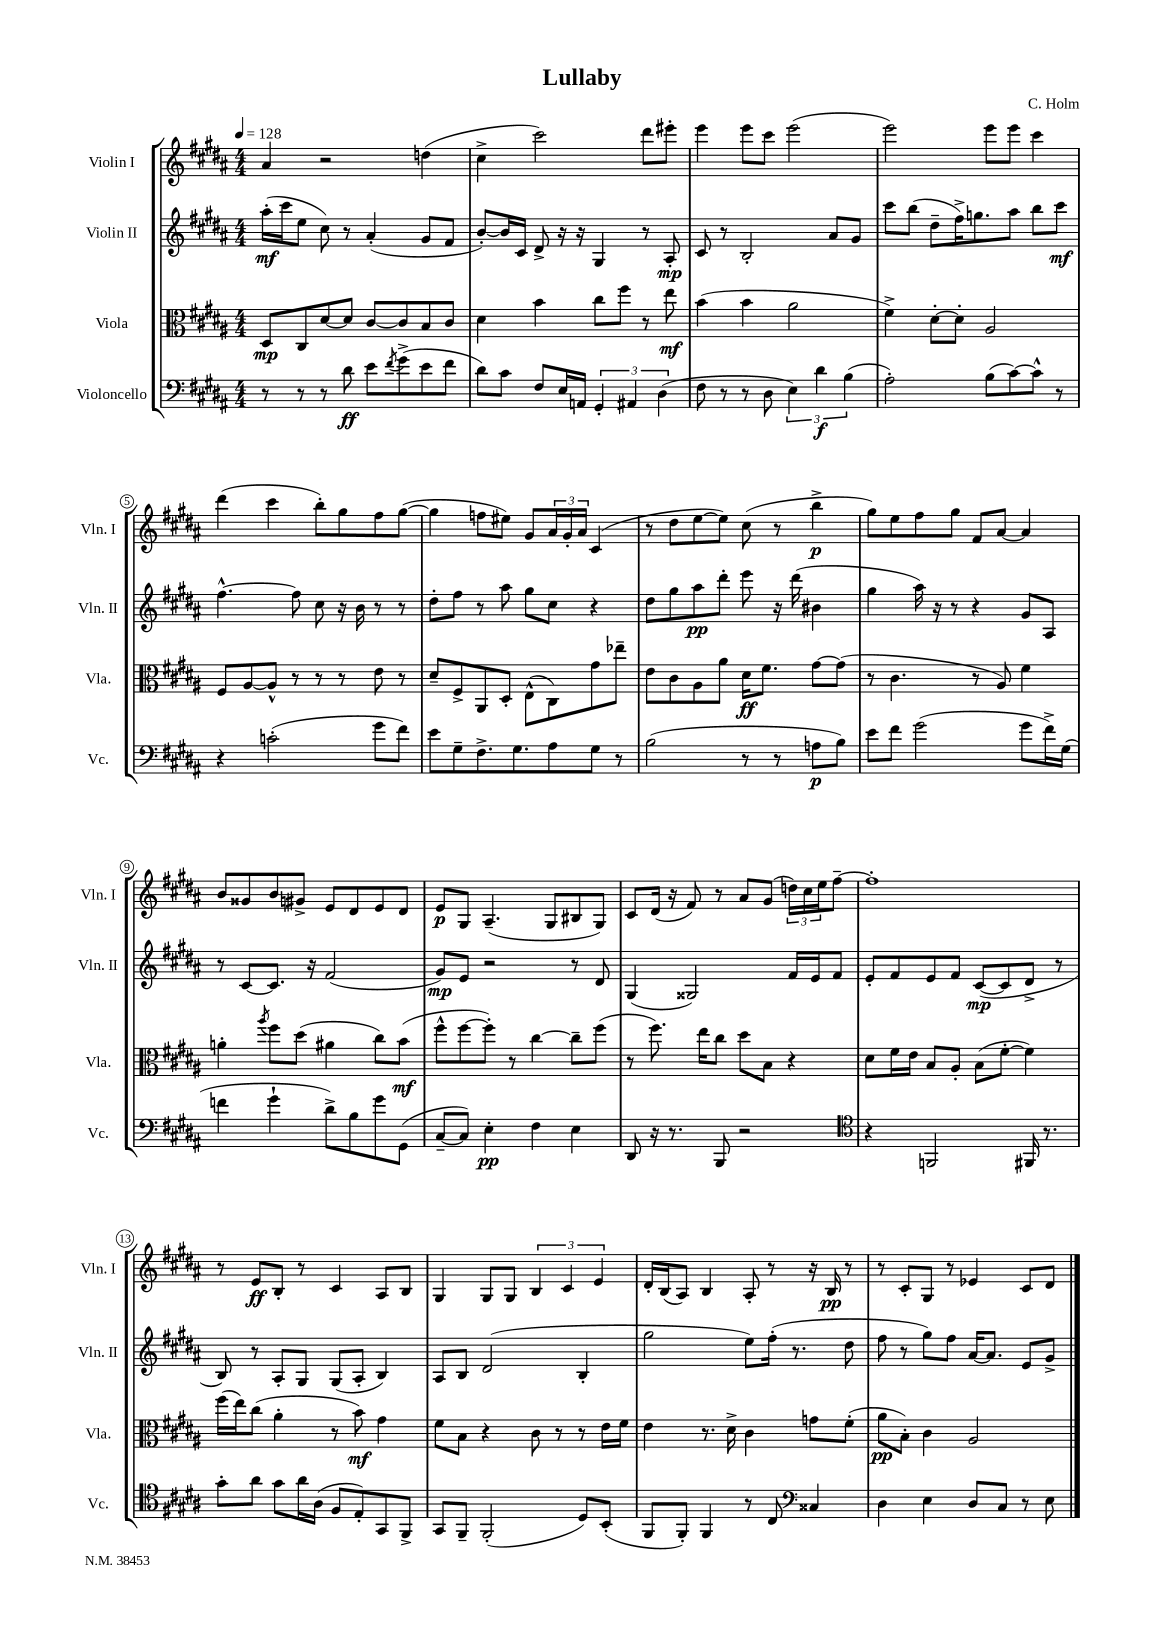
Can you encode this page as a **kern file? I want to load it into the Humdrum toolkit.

**kern	**dynam	**kern	**dynam	**kern	**dynam	**kern	**dynam
*part4	*part4	*part3	*part3	*part2	*part2	*part1	*part1
*staff4	*staff4	*staff3	*staff3	*staff2	*staff2	*staff1	*staff1
*I"Violoncello	*	*I"Viola	*	*I"Violin II	*	*I"Violin I	*
*I'Vc.	*	*I'Vla.	*	*I'Vln. II	*	*I'Vln. I	*
*clefF4	*	*clefC3	*	*clefG2	*	*clefG2	*
*k[f#c#g#d#a#]	*	*k[f#c#g#d#a#]	*	*k[f#c#g#d#a#]	*	*k[f#c#g#d#a#]	*
*M4/4	*	*M4/4	*	*M4/4	*	*M4/4	*
*MM128	*	*MM128	*	*MM128	*	*MM128	*
=1	=1	=1	=1	=1	=1	=1	=1
8r	.	8D#/L	mp	(16aa#'\LL	mf	4a#/	.
.	.	.	.	16ccc#\J	.	.	.
8r	.	8C#/	.	8ee\J	.	.	.
8r	.	[8d#/	.	8cc#\)	.	2r	.
8d#\	ff	8d#/J]	.	8r	.	.	.
8e\L	.	[8c#/L	.	(4a#'/	.	.	.
8qf#/	.	.	.	.	.	.	.
(8g#^\	.	8c#/]	.	.	.	.	.
8e\	.	8B/	.	8g#/L	.	(4ddn\	.
8f#\J	.	8c#/J	.	8f#/J	.	.	.
=2	=2	=2	=2	=2	=2	=2	=2
8d#\L)	.	4d#\	.	[8b'/L)	.	4cc#^\	.
8c#\J	.	.	.	16b/L]	.	.	.
.	.	.	.	16c#/JJ	.	.	.
8F#/L	.	4b\	.	8d#^/	.	2ccc#\)	.
16E/L	.	.	.	16r	.	.	.
16AAn/JJ	.	.	.	16r	.	.	.
6GG#'/	.	8cc#\L	.	4G#/	.	.	.
.	.	8ff#\J	.	.	.	.	.
6AA#X/	.	.	.	.	.	.	.
.	.	8r	.	8r	.	8ddd#\L	.
(6D#\	.	.	.	.	.	.	.
.	.	8ee\	mf	8A#'/	mp	8eee#X'\J	.
=3	=3	=3	=3	=3	=3	=3	=3
8F#\	.	(4b\	.	8c#/	.	4eee\	.
8r	.	.	.	8r	.	.	.
8r	.	4b\	.	2B'/	.	8eee\L	.
8D#\	.	.	.	.	.	8ccc#\J	.
6E\)	.	2a#\	.	.	.	(2eee\	.
6d#\	f	.	.	.	.	.	.
.	.	.	.	8a#/L	.	.	.
(6B\	.	.	.	.	.	.	.
.	.	.	.	8g#/J	.	.	.
=4	=4	=4	=4	=4	=4	=4	=4
2A#'\)	.	4f#^\)	.	8ccc#\L	.	2eee\)	.
.	.	.	.	(8bb\J	.	.	.
.	.	[8d#'\L	.	8dd#~\L	.	.	.
.	.	8d#'\J]	.	16ff#^\K)	.	.	.
.	.	.	.	8.ggn\	.	.	.
(8B\L	.	2A#/	.	.	.	8eee\L	.
[8c#\)	.	.	.	8aa#\J	.	8eee\J	.
8c#^^\J]	.	.	.	8bb\L	.	4ccc#\	.
8r	.	.	.	8ccc#\J	mf	.	.
!!LO:LB:g=z
=5	=5	=5	=5	=5	=5	=5	=5
4r	.	8F#/L	.	[4.ff#^^\	.	(4ddd#\	.
.	.	[8A#/	.	.	.	.	.
(2cn'\	.	8A#^^/J]	.	.	.	4ccc#\	.
.	.	8r	.	8ff#\]	.	.	.
.	.	8r	.	8cc#\	.	8bb'\L)	.
.	.	8r	.	16r	.	8gg#\	.
.	.	.	.	16b\	.	.	.
8g#\L	.	8e\	.	8r	.	8ff#\	.
8f#\J)	.	8r	.	8r	.	([8gg#\J	.
=6	=6	=6	=6	=6	=6	=6	=6
8e\L	.	8d#~/L	.	8dd#'\L	.	4gg#\]	.
8G#~\	.	8F#^/	.	8ff#\J	.	.	.
8.F#^\	.	8AA#/	.	8r	.	8ffn\L	.
.	.	8D#'/J	.	8aa#\	.	8ee#X\J)	.
8.G#\	.	.	.	.	.	.	.
.	.	(8E^^\L	.	8gg#\L	.	8g#/L	.
8A#\	.	8C#\)	.	8cc#\J	.	24a#/L	.
.	.	.	.	.	.	24g#'/	.
.	.	.	.	.	.	24a#/JJ	.
8G#\J	.	8g#\	.	4r	.	(4c#/	.
8r	.	8ee-X~\J	.	.	.	.	.
=7	=7	=7	=7	=7	=7	=7	=7
(2B\	.	8e\L	.	8dd#\L	.	8r	.
.	.	8c#\	.	8gg#\	.	8dd#\L	.
.	.	8A#\	.	8aa#\	pp	[8ee\	.
.	.	8a#\J	.	8ddd#'\J	.	8ee\J])	.
8r	.	16d#\KL	ff	8eee\	.	(8cc#\	.
.	.	8.f#\J	.	.	.	.	.
8r	.	.	.	16r	.	8r	.
.	.	.	.	(16ddd#\	.	.	.
8An\L	p	[8g#\L	.	4b#X\	.	4bb^\	p
8B\J)	.	(8g#\J]	.	.	.	.	.
=8	=8	=8	=8	=8	=8	=8	=8
8e\L	.	8r	.	4gg#\	.	8gg#\L)	.
8f#\J	.	4.c#\	.	.	.	8ee\	.
(2g#\	.	.	.	16aa#\)	.	8ff#\	.
.	.	.	.	16r	.	.	.
.	.	.	.	8r	.	8gg#\J	.
.	.	8r	.	4r	.	8f#/L	.
.	.	8A#/)	.	.	.	[8a#/J	.
8g#\L	.	4f#\	.	8g#/L	.	4a#/]	.
16f#^\L)	.	.	.	8A#/J	.	.	.
(16G#\JJ	.	.	.	.	.	.	.
!!LO:LB:g=z
=9	=9	=9	=9	=9	=9	=9	=9
4fn\	.	4an'\	.	8r	.	8b/L	.
.	.	.	.	[8c#/L	.	8g##X/	.
.	.	8qaa#/	.	.	.	.	.
4g#`\	.	8ff#\L	.	8.c#/J]	.	8b/	.
.	.	(8dd#\J	.	.	.	8g#X^/J	.
.	.	.	.	16r	.	.	.
8d#^\L)	.	4a#X\	.	(2f#/	.	8e/L	.
8B\	.	.	.	.	.	8d#/	.
8g#\	.	8cc#\L)	.	.	.	8e/	.
(8GG#\J	.	(8b\J	mf	.	.	8d#/J	.
=10	=10	=10	=10	=10	=10	=10	=10
[8C#~/L	.	8ff#^^\L	.	8g#/L)	mp	8e/L	p
8C#/J])	.	[8ff#\	.	8e/J	.	8G#/J	.
4E'\	pp	8ff#'\J])	.	2r	.	(4.A#~/	.
.	.	8r	.	.	.	.	.
4F#\	.	[4cc#\	.	.	.	.	.
.	.	.	.	.	.	8G#/L	.
4E\	.	8cc#~\L]	.	8r	.	8B#X/	.
.	.	(8ff#\J	.	8d#/	.	8G#/J)	.
=11	=11	=11	=11	=11	=11	=11	=11
8DD#/	.	8r	.	(4G#/	.	8c#/L	.
16r	.	8.ff#\)	.	.	.	(16d#/Jk	.
8.r	.	.	.	.	.	16r	.
.	.	.	.	2G##X/)	.	8f#/)	.
.	.	16ee\KL	.	.	.	.	.
8BBB/	.	8cc#\J	.	.	.	8r	.
2r	.	8dd#\L	.	.	.	8a#/L	.
.	.	8B\J	.	.	.	(8g#/J	.
.	.	4r	.	16f#/LL	.	24ddn\LL)	.
.	.	.	.	.	.	24cc#\	.
.	.	.	.	16e/J	.	.	.
.	.	.	.	.	.	24ee\J	.
.	.	.	.	8f#/J	.	[8ff#~\J	.
=12	=12	=12	=12	=12	=12	=12	=12
*clefC4	*	*	*	*	*	*	*
4r	.	8d#\L	.	8e'/L	.	1ff#']	.
.	.	16f#\L	.	8f#/	.	.	.
.	.	16e\JJ	.	.	.	.	.
2FFn/	.	8B/L	.	8e/	.	.	.
.	.	8A#'/J	.	8f#/J	.	.	.
.	.	(8B\L	.	([8c#/L	mp	.	.
.	.	[8f#'\J	.	8c#/]	.	.	.
16FF#X/	.	4f#\])	.	8d#^/J	.	.	.
8.r	.	.	.	.	.	.	.
.	.	.	.	8r	.	.	.
!!LO:LB:g=z
=13	=13	=13	=13	=13	=13	=13	=13
8g#'\L	.	(16ff#\LL	.	8B/)	.	8r	.
.	.	16ee\J)	.	.	.	.	.
8a#\J	.	(8cc#\J	.	8r	.	8e/L	ff
8g#\L	.	4a#'\	.	8A#'/L	.	8B'/J	.
16a#\L	.	.	.	8G#/J	.	8r	.
(16A#\JJ	.	.	.	.	.	.	.
8F#/L	.	8r	.	(8G#/L	.	4c#/	.
8E'/)	.	8b\)	mf	8A#'/J	.	.	.
8GG#/	.	4g#\	.	4B/)	.	8A#/L	.
8FF#^/J	.	.	.	.	.	8B/J	.
=14	=14	=14	=14	=14	=14	=14	=14
8GG#/L	.	8f#\L	.	8A#/L	.	4G#/	.
8FF#~/J	.	8B\J	.	8B/J	.	.	.
(2FF#'/	.	4r	.	(2d#/	.	8G#/L	.
.	.	.	.	.	.	8G#/J	.
.	.	8c#\	.	.	.	6B/	.
.	.	8r	.	.	.	.	.
.	.	.	.	.	.	6c#/	.
8D#/L)	.	8r	.	4B'/	.	.	.
.	.	.	.	.	.	6e/	.
(8BB'/J	.	16e\LL	.	.	.	.	.
.	.	16f#\JJ	.	.	.	.	.
=15	=15	=15	=15	=15	=15	=15	=15
8FF#/L	.	4e\	.	2gg#\	.	16d#'/LL	.
.	.	.	.	.	.	(16B/J	.
8FF#'/J)	.	.	.	.	.	8A#/J)	.
4FF#/	.	8.r	.	.	.	4B/	.
.	.	16d#^\	.	.	.	.	.
8r	.	4c#\	.	8ee\L)	.	8A#'/	.
8C#/	.	.	.	(16ff#'\Jk	.	8r	.
.	.	.	.	8.r	.	.	.
*clefF4	*	*	*	*	*	*	*
4C##X/	.	8gn\L	.	.	.	16r	.
.	.	.	.	.	.	16B/	pp
.	.	(8f#'\J	.	8dd#\	.	8r	.
=16	=16	=16	=16	=16	=16	=16	=16
4D#\	.	8a#\L	pp	8ff#\	.	8r	.
.	.	8B'\J)	.	8r	.	8c#'/L	.
4E\	.	4c#\	.	8gg#\L)	.	8G#/J	.
.	.	.	.	8ff#\J	.	8r	.
8D#/L	.	2A#/	.	[16a#/KL	.	4e-X/	.
.	.	.	.	8.a#/J]	.	.	.
8C#/J	.	.	.	.	.	.	.
8r	.	.	.	8e/L	.	8c#/L	.
8E\	.	.	.	8g#^/J	.	8d#/J	.
==	==	==	==	==	==	==	==
*-	*-	*-	*-	*-	*-	*-	*-
